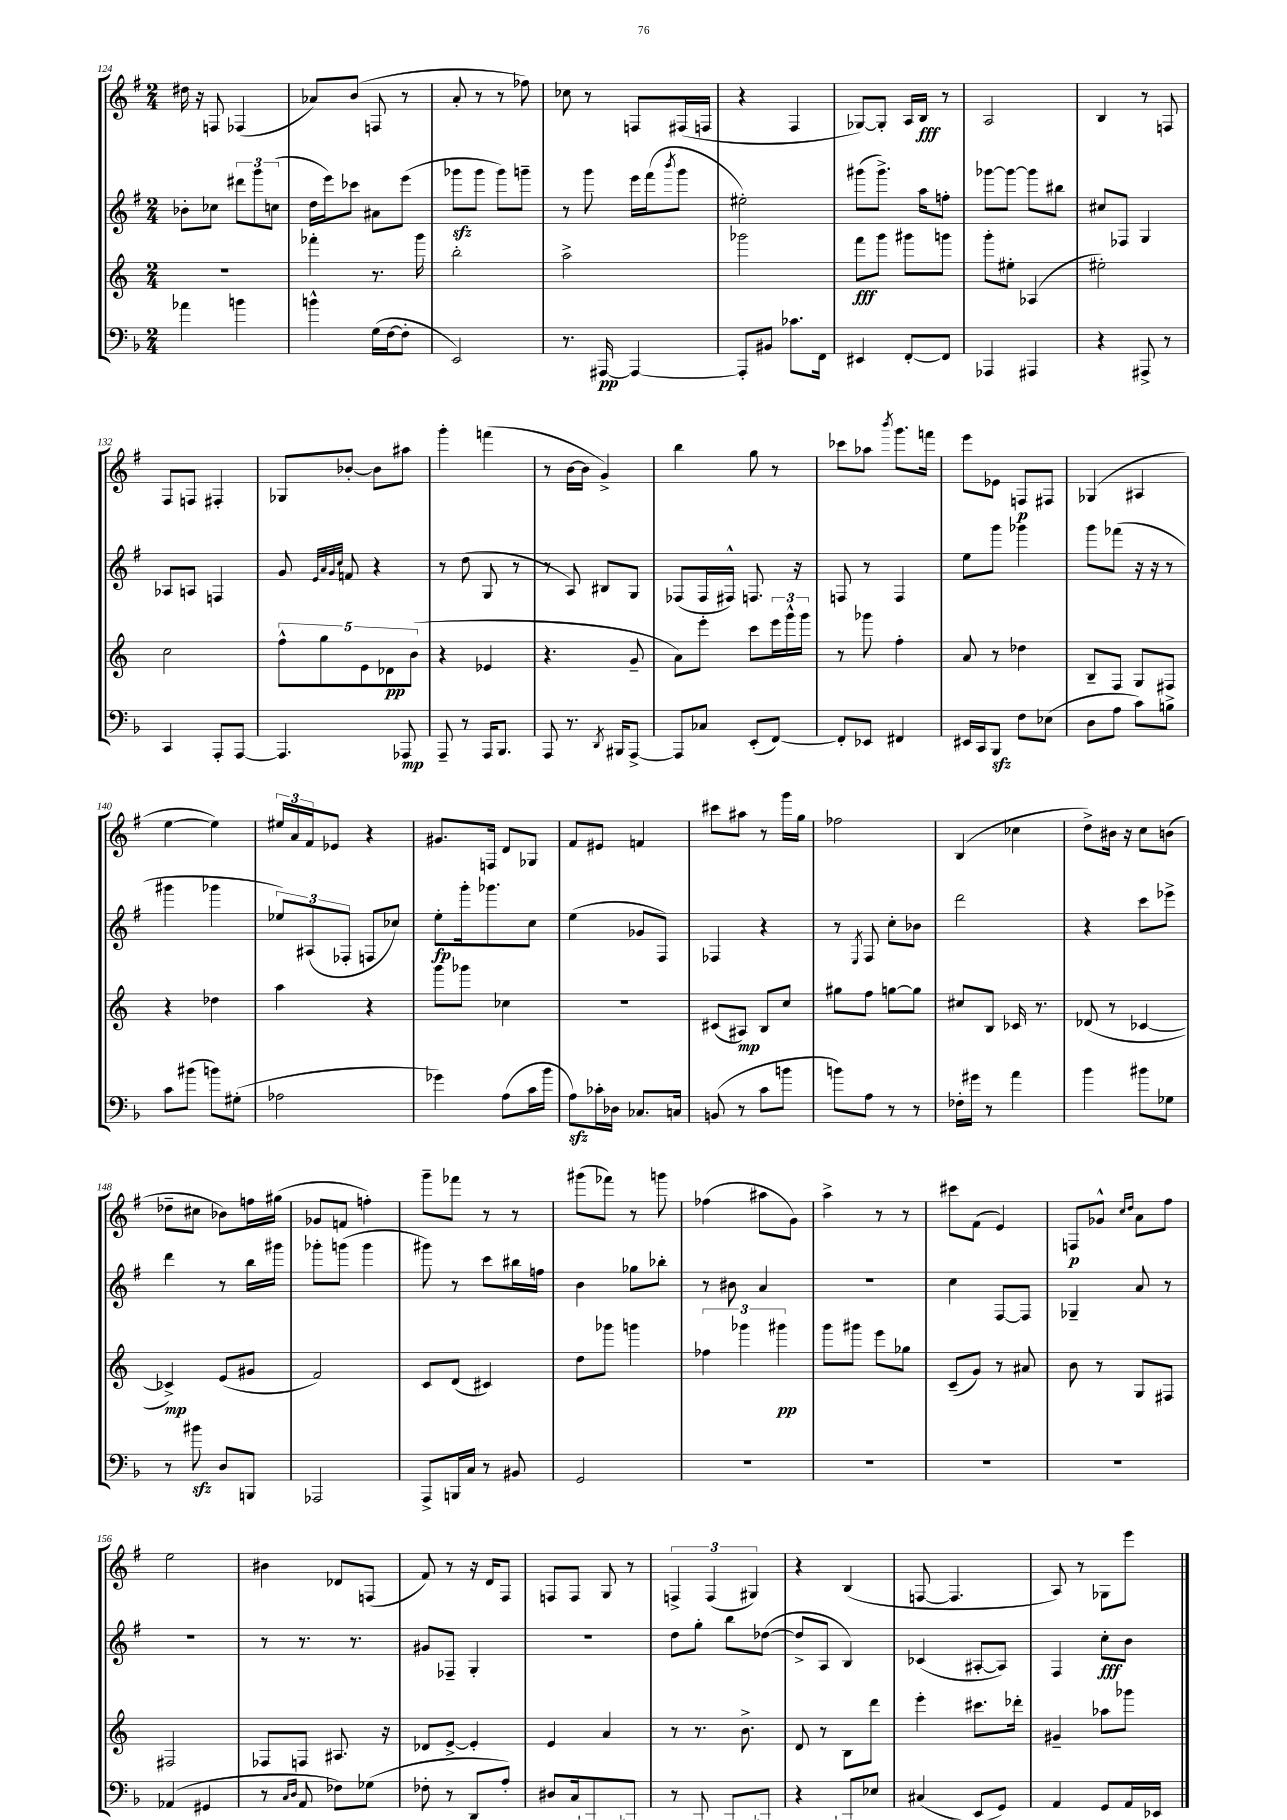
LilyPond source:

<<
\new StaffGroup <<
\new Staff = "s0" {
    \clef treble \key g \major \numericTimeSignature \time 2/4
    dis''16 r16 f8 fes4( |
    aes'8) b'8( f8 r8 |
    a'8-. r8 r8 fes''8) |
    ces''8 r8 f8 fis16( f16 |
    r4 fis4 |
    ges8~) ges8-. a16 b16\fff r8 |
    a2 |
    b4 r8 f8 |
    fis8 f8 fis4-. |
    ges8 bes'8~-. bes'8 ais''8 |
    g'''4-. f'''4( |
    r8 b'16~ b'16 g'4->) |
    b''4 g''8 r8 |
    ces'''8 aes''8 \acciaccatura { b'''8 } g'''8. f'''16 |
    e'''8 ees'8 f8\p fis8 |
    ges4( ais4 |
    e''4~ e''4) |
    \tuplet 3/2 { eis''16 a'16 fis'16 } ees'8 r4 |
    gis'8. f16 d'8 ges8 |
    fis'8 eis'8 f'4 |
    cis'''8 ais''8 r8 g'''16 g''16 |
    fes''2 |
    b4( ces''4 |
    d''8->) bis'16 r16 c''8 b'8( |
    des''8-- cis''8 bes'8) f''16 gis''16( |
    ges'8 f'8 f''4-.) |
    g'''8-- fes'''8 r8 r8 |
    gis'''8( fes'''8) r8 g'''8 |
    fes''4( ais''8 g'8) |
    a''4-> r8 r8 |
    cis'''8 fis'8( e'4) |
    f8\p ges'8-^ \grace { c''16 d''16 } a'8 fis''8 |
    e''2 |
    bis'4 des'8 f8( |
    fis'8) r8 r16 d'16 fis8 |
    f8 f8 g8 r8 |
    \tuplet 3/2 { f4-> f4( gis4) } |
    r4 b4( |
    f8~ f4. |
    a8) r8 ges8 e'''8 \bar "|." |
}
\new Staff = "s1" {
    \clef treble \key g \major \numericTimeSignature \time 2/4
    bes'8-. ces''8 \tuplet 3/2 { dis'''8 g'''8 c''8( } |
    d''16 e'''16) ces'''8 ais'8 e'''8( |
    ges'''8\sfz ges'''8 ges'''8) g'''8-- |
    r8 g'''8 e'''16 fis'''16( \acciaccatura { b'''8 } g'''8 |
    eis''2-.) |
    gis'''8( gis'''8.->) a''16 f''8-. |
    ges'''8~ ges'''8~ ges'''8 bis''8 |
    cis''8 fes8 g4 |
    aes8 a8 f4 |
    g'8 \grace { e'32 a'32 g'32 c''32 } f'8 r4 |
    r8 d''8( g8 r8 |
    r8 a8) bis8 g8 |
    fes8( fes16 fis16-^) f8. r16 |
    f8 r8 f4 |
    e''8 g'''8 ges'''4 |
    g'''8 fes'''8( r16 r16 r8 |
    gis'''4 ges'''4 |
    \tuplet 3/2 { ees''8) ais8( fes8-. } f8 ces''8) |
    e''8-.\fp g'''16-. ges'''8. c''8 |
    e''4( ges'8 fis8) |
    fes4 r4 |
    r8 \acciaccatura { e8 } fis8 c''8-. bes'8 |
    d'''2 |
    r4 c'''8 ees'''8-> |
    d'''4 r8 b''16 gis'''16 |
    ges'''8-. g'''8( g'''4 |
    gis'''8) r8 c'''8 bis''16 f''16 |
    b'4 ges''8 bes''8-. |
    r8 bis'8 a'4 |
    R2 |
    c''4 fis8~ fis8 |
    ges4-- a'8 r8 |
    R2 |
    r8 r8. r8. |
    gis'8 fes8-- g4-. |
    r2 |
    d''8 g''8-. b''8 des''8~( |
    des''8-> a8 b4) |
    ces'4( ais8~-. ais8) |
    fis4 c''8-.\fff b'8 \bar "|." |
}
\new Staff = "s2" {
    \clef treble \key c \major \numericTimeSignature \time 2/4
    R2 |
    fes'''4-. r8. g'''16 |
    b''2-. |
    a''2-> |
    ges'''2 |
    f'''8\fff g'''8 gis'''8 g'''8 |
    g'''8-. eis''8-. aes4( |
    eis''2-.) |
    c''2 |
    \tuplet 5/4 { f''8-^ g''8 e'8 des'8\pp b'8( } |
    r4 ees'4 |
    r4. g'8-- |
    a'8) e'''8-. c'''8 \tuplet 3/2 { e'''16 g'''16-^ g'''16 } |
    r8 ges'''8 f''4-. |
    a'8 r8 des''4 |
    b8-- f8 g8 fis8 |
    r4 des''4 |
    a''4 r4 |
    g'''8 ges'''8 ces''4 |
    R2 |
    cis'8( ais8\mp) b8 c''8 |
    gis''8 f''8 g''8~ g''8 |
    cis''8 b8 ces'16 r8. |
    des'8( r8 ces'4~ |
    ces'4->\mp) e'8( gis'8 |
    f'2) |
    c'8 d'8( cis'4) |
    d''8 ges'''8 g'''4 |
    \tuplet 3/2 { fes''4 ges'''4 gis'''4\pp } |
    g'''8 gis'''8 e'''8 ges''8 |
    c'8--( g'8) r8 ais'8 |
    b'8 r8 g8 fis8 |
    fis2 |
    fes8 f8 ais8. r16 |
    des'8 e'8~-> e'4-. |
    e'4 a'4 |
    r8 r8. b'8.-> |
    d'8 r8 b8 d'''8 |
    e'''4-. cis'''8. des'''16-. |
    gis'4-- aes''8 ges'''8 \bar "|." |
}
\new Staff = "s3" {
    \clef bass \key f \major \numericTimeSignature \time 2/4
    aes'4 b'4 |
    b'4-^ g16( f16~ f8-. |
    e,2) |
    r8. ais,,16~\pp ais,,4~ |
    ais,,8-. bis,8 ces'8. f,16 |
    eis,4 f,8~-. f,8 |
    aes,,4 ais,,4 |
    r4 ais,,8-> r8 |
    c,4 a,,8-. a,,8~ |
    a,,4. aes,,8\mp |
    a,,8-- r8 a,,16 bes,,8. |
    a,,8 r8. \acciaccatura { d,8 } bis,,16 a,,8~-> |
    a,,8 ces8 e,8-.( f,8~) |
    f,8-. ees,8 fis,4 |
    eis,16 c,16 bes,,8\sfz f8 ees8( |
    d8 a8 c'8) b8-> |
    c'8 bis'8( b'8) gis8-.( |
    aes2 |
    ges'4) a8( c'16 bes'16 |
    a8\sfz) ces'16-. des16 ces8. c16 |
    b,8( r8 c'8 b'8 |
    b'8) a8 r8 r8 |
    fes16-. gis'16 r8 a'4 |
    bes'4 bis'8 ges8 |
    r8 bis'8\sfz d8 b,,8 |
    aes,,2 |
    a,,8-> b,,16 c16 r8 bis,8 |
    g,2 |
    R2 |
    R2 |
    R2 |
    R2 |
    aes,4( gis,4 |
    r8 \grace { c16 d16 } a,8 fes8) ges8( |
    fes8-. r8 d,8 a8-.\ppp) |
    dis8 c16 aes,,8.->( b,,8) |
    r8 a,,8( a,,8 b,,8) |
    r4 aes,,8 ees8 |
    cis4( e,8 g,8) |
    a,4 g,8 a,16 ees,16\fp \bar "|." |
}
>>
>>
\layout { \context { \Score currentBarNumber = #124 } }
